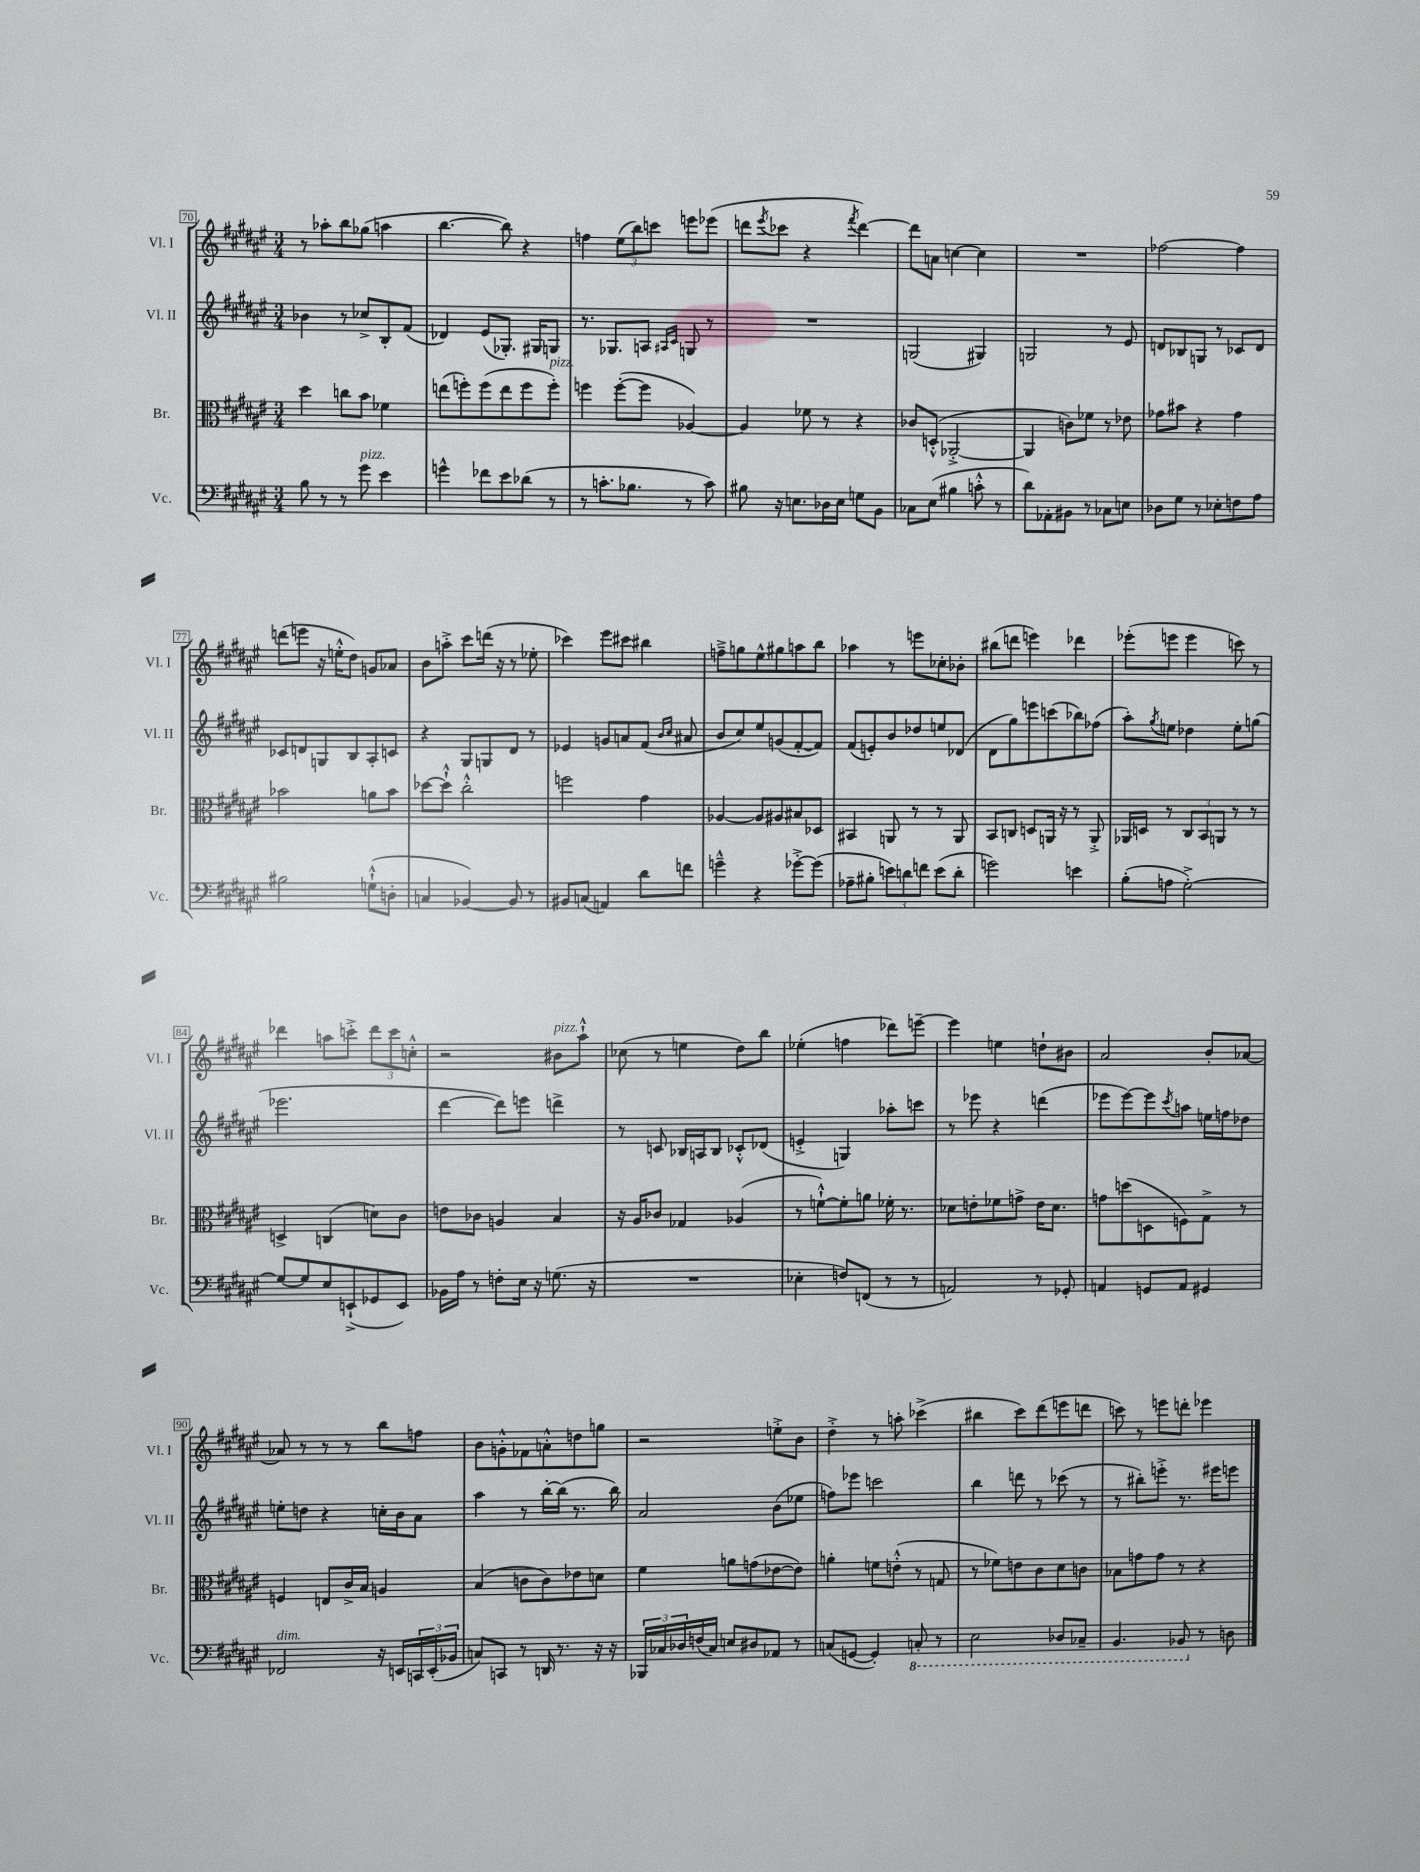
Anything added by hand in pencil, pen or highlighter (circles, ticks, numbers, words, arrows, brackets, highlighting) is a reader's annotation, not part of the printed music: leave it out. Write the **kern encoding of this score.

**kern	**kern	**kern	**kern
*staff4	*staff3	*staff2	*staff1
*clefF4	*clefC3	*clefG2	*clefG2
*k[f#c#g#d#a#e#]	*k[f#c#g#d#a#e#]	*k[f#c#g#d#a#e#]	*k[f#c#g#d#a#e#]
*M3/4	*M3/4	*M3/4	*M3/4
8B	4dd#	4b-	8r
8r	.	.	8aa-'
8r	8cc	8r	8bb
8g#	8b	8cc-^	(8gg-
4e#	4f-	8B'	4aa
.	.	(8f#	.
=	=	=	=
4g^^	(8ee	4d-)	[4.bb
.	8ff')	.	.
8f-	(8ff	(8e#	.
8e#	8ee	8.G-')	8bb])
(8d-	8ff	.	4r
.	.	16G#	.
8r	8ff')	8G	.
=	=	=	=
8r	4ff	8.r	4ff
8.c'	.	.	.
.	.	8.G-	.
.	([8ff'	.	(12ee#
8.B-	.	.	.
.	.	.	12bb)
.	8ff]	8A	.
.	.	.	12ccc
.	.	16qqA#	.
.	.	16qqc#	.
8r	[4A-)	8G	8eee
8c)	.	8r	(8eee-
=	=	=	=
8B#	4A-]	2.r	8ddd
.	.	.	8qeee#
16r	.	.	8ccc-
8.E	.	.	.
.	8f-	.	4r
16D-	8r	.	.
16E	.	.	.
.	.	.	8qfff#
8G	4r	.	[4ddd)
8BB	.	.	.
=	=	=	=
8C-	8c-	(2G	8ddd]
(8E#	(8D'^^	.	8a
4B#	[2AA-'^	.	[4cc
8c'^^	.	4G#)	4cc]
8r	.	.	.
=	=	=	=
8d#)	4AA-]	2G	2.r
8AA-'	.	.	.
8BB#	8c)	.	.
8r	8f-	.	.
8C-	8r	8r	.
8E	8e-	8e#	.
=	=	=	=
8D-	8g-	8d	[2ff-
8G#	8b#	8B-	.
8r	4r	8G	.
8E-'	.	8r	.
8F	4g-	8c-	4ff-]
8A#	.	8d	.
=	=	=	=
2B#	2b-	8c-	(8ddd
.	.	8d	8eee
.	.	8G	16r
.	.	.	16ee'^^
.	.	8B	8dd#)
(8G`^^	8a	8A#'	8g
8D'	8b-	8c	8a-
=	=	=	=
4C	[8dd-	4r	8b
.	8dd-`^^]	.	8aa'^
[4BB-)	2cc#'^^	8G#	8ccc#
.	.	8G	(16ddd
.	.	.	16r
8BB-]	.	8d#	8r
8r	.	8r	8ee-'
=	=	=	=
8BB#	2ff	4e-	4ccc-)
(8C	.	.	.
4AA)	.	8g	8eee#
.	.	8a	8ccc#
8d#	4g#	(8f#	4bb#
.	.	16qqb	.
.	.	16qqcc#	.
8f	.	8a#	.
=	=	=	=
4g~^^	[4A-	8b	8ff~^
.	.	8cc#)	8gg
4r	8A-]	8ee#	8ee#^^
.	8A#	(8g	8gg#
[8g-'^	8B#	[8f#'	8aa
(8g-]	8D-	8f#])	8bb
=	=	=	=
8A-~	4BB#	(8f#	4aa-
8B#'	.	8e')	.
12e)	8AA	8b	8r
12d	.	.	.
.	8r	8dd-	8eee
12f	.	.	.
(8e	8r	8ee	8cc-'
8d'	8AA	(8d-	8b-'
=	=	=	=
2g)	8BB	8d#	(8bb#
.	8C	8gg#)	8ddd
.	8D	8eee	4eee)
.	16AA	(8ccc	.
.	16r	.	.
4e	8r	8bb-)	4ddd-
.	8AA'^	(8ff-	.
=	=	=	=
(8B'	16AA-	8aa#')	(8eee-'
.	16D	.	.
.	.	8qgg#	.
8A	8r	8ee	8eee
[2G#'^)	12C#	4dd-	4eee
.	12BB	.	.
.	12AA	.	.
.	8r	8ee'	8ccc)
.	8r	(8gg	8r
=	=	=	=
8G#_	4D^	2.eee-	4ddd-
8G#]	.	.	.
8E#	(4C	.	8aa
(8EE`^	.	.	8ccc'^
8GG-	8d)	.	12ddd-
.	.	.	12ccc
8EE)	8c#	.	.
.	.	.	12cc'^^
=	=	=	=
16BB-	8e	[4ddd#	2r
16A#	.	.	.
8r	8c-	.	.
8F'	4A	8ddd#])	.
16E#	.	8eee	.
16r	.	.	.
(8.G	4B	4ddd^	8b#
.	.	.	8aa#`^^
16r	.	.	.
=	=	=	=
2.r	16r	8r	(8cc-
.	16A#	.	.
.	8c-	8c	8r
.	4G-	16B-	4ee
.	.	16A	.
.	.	8B-	.
.	(4A-	8c-'^^	8dd#)
.	.	(8d-	8bb
=	=	=	=
4E-'	8r	4e'^	(4ee-'
.	[8f`^^)	.	.
8F)	8f']	4G)	4ff
(8FF	8a	.	.
8r	16f-'	8aa-'	8ddd-)
.	8.r	.	.
8r	.	8ccc	[8eee~
=	=	=	=
2AA)	8d-	8r	4eee]
.	8e'	8eee-	.
.	8f-	4r	4ee
.	8g^	.	.
8r	16e	(4ddd	8dd`
.	8.d-	.	.
8GG-'	.	.	8b#
=	=	=	=
4AA	8g	8eee-	2a#
.	(8dd	[8eee-)	.
8GG	8D	8eee-]	.
.	.	8qccc#	.
8AA	8F)	8aa	.
4GG#	8G#^	16ee	8b'
.	.	16ff	.
.	8r	8dd-	[8a-
=	=	=	=
2FF-	4F	8ee'	8a-]
.	.	8dd	8r
.	8E	4r	8r
.	16c#^	.	8r
.	16B	.	.
16r	4A	16cc'	8bb
16EE	.	16b	.
24CC	.	8a#	8ff
(24EE'	.	.	.
24BB-	.	.	.
=	=	=	=
8C)	(4B	4aa#	8b
8CC	.	.	8g'^^
8r	8c	8r	8f-
16DD	8c)	[16bb'	8a'^^
8.r	.	(16bb]	.
.	8e-	8.r	8dd
16r	8d	.	8gg
16r	.	16bb)	.
=	=	=	=
24BBB-	4f#	2a#	2r
24C-	.	.	.
24D-	.	.	.
(16F	.	.	.
16C-)	.	.	.
8E	8a	.	.
8D#	(8g	.	.
8AA-	[8e-	(8b	8ee'^
8r	8e-])	8ee-	8b
=	=	=	=
(8C	4a'	8ff)	4dd#'^
[8GG	.	8eee-	.
4GG'])	8f	2ccc	8r
.	(8e'^^	.	8aa'
8CC'	8r	.	(4ccc-^
8r	8G	.	.
=	=	=	=
2EE#	8r	4bb	4bb#
.	8f-)	.	.
.	8e	8ddd	8ccc#)
.	8c#	8r	(8ddd#
8DD-	8d#	(8ccc-	8eee
8CC-~	8c	8r	8ddd
=	=	=	=
4.BBB	8B-	8r	8ccc)
.	8g	8bb#')	8r
.	8g	8eee'^	8eee
8BBB-	8r	8.r	8ddd'
8r	4r	.	4eee-
.	.	16eee#	.
8D	.	8eee	.
==	==	==	==
*-	*-	*-	*-
